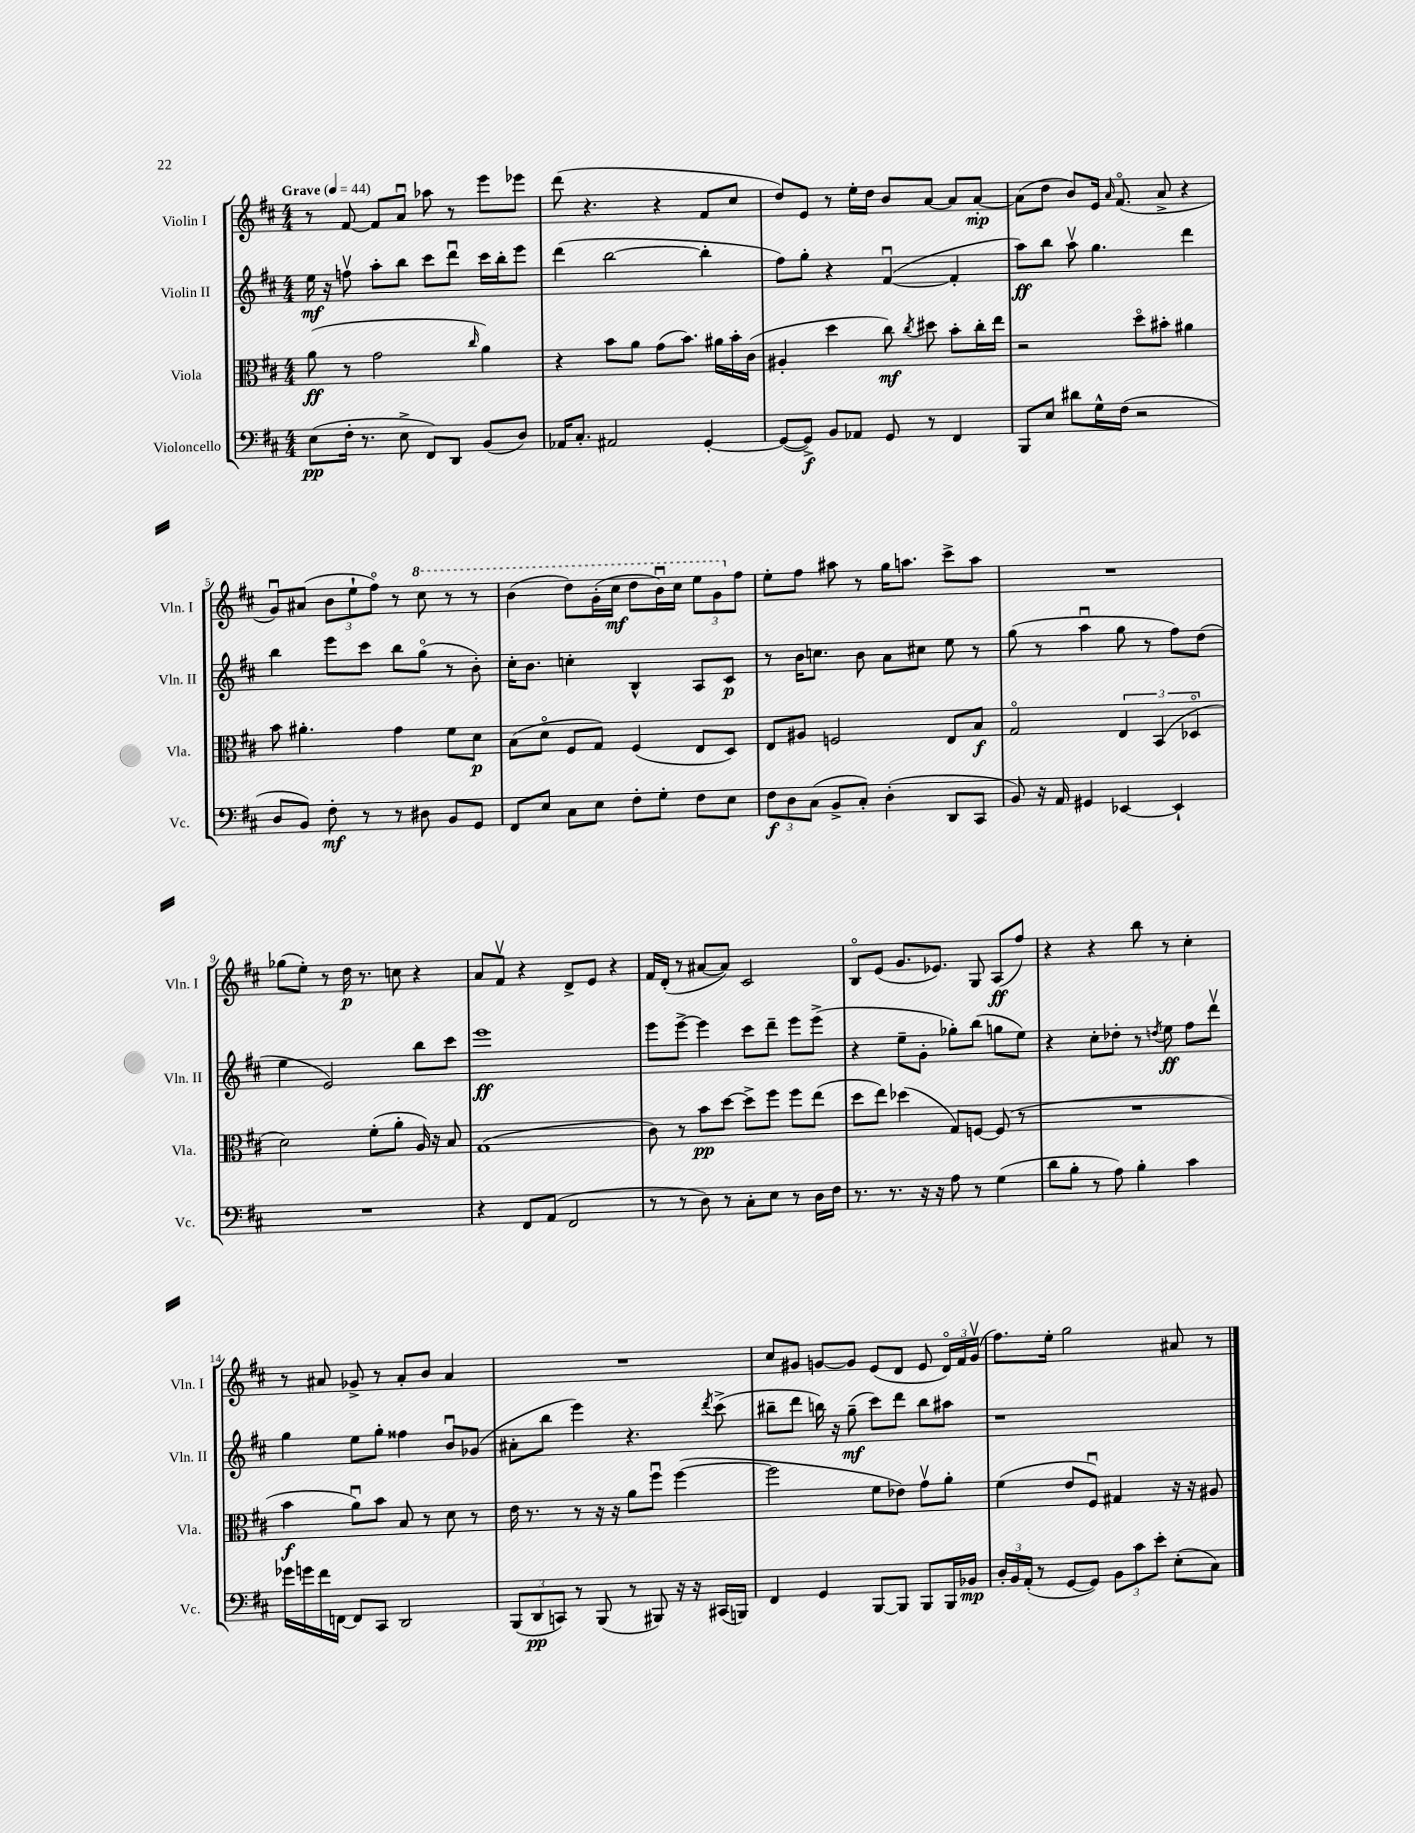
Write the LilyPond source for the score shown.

<<
\new StaffGroup <<
\new Staff = "s0" \with { instrumentName = "Violin I" shortInstrumentName = "Vln. I" } {
    \clef treble \key d \major \numericTimeSignature \time 4/4 \tempo "Grave" 4 = 44
    \autoBeamOff r8 fis'8~ fis'8[ a'8]\downbow aes''8 r8 e'''8[ ees'''8] |
    d'''8( r4. r4 fis'8[ cis''8] |
    d''8[) e'8] r8 e''16[-. d''16] b'8[ a'8]~ a'8[ a'8]~-.\mp |
    a'8[( d''8] b'8[) e'16] \grace { a'16 } fis'8.\flageolet( a'8-> r4 |
    g'8[\downbow) ais'8]( \tuplet 3/2 { b'8[ e''8-! fis''8]\flageolet) } r8 \ottava #1 cis'''8 r8 r8 |
    b''4( d'''8[) g''16-.( cis'''16]\mf d'''8[ b''16\downbow) cis'''16] \tuplet 3/2 { e'''8[ g''8 \ottava #0 fis''8] } |
    e''8[-. fis''8] ais''8 r8 g''16[ a''8.] cis'''8[-> a''8] |
    R1 |
    ges''8[( e''8]-.) r8 d''16\p r8. c''8 r4 |
    a'8[ fis'8]\upbow r4 d'8[-> e'8] r4 |
    fis'16[ d'16]-.( r8 ais'8[~ ais'8]) cis'2 |
    b8[\flageolet e'8]( g'8.[ ees'8.]) g8 a8[\ff( fis''8]) |
    r4 r4 b''8 r8 cis''4-. |
    r8 ais'8 ges'8-> r8 ais'8[-. b'8] ais'4 |
    R1 |
    cis''8[ gis'8] g'8[~ g'8] e'8[( d'8] e'8 \tuplet 3/2 { d'16[\flageolet) fis'16 g'16]\upbow( } |
    fis''8.[) e''16]-. g''2 ais'8 r8 \bar "|." |
}
\new Staff = "s1" \with { instrumentName = "Violin II" shortInstrumentName = "Vln. II" } {
    \clef treble \key d \major \numericTimeSignature \time 4/4
    \autoBeamOff e''16\mf r16 f''8\upbow a''8[-. b''8] cis'''8[ d'''8]\downbow cis'''16[ b''16-. e'''8] |
    d'''4( b''2~ b''4-. |
    fis''8[) g''8]-. r4 fis'4~\downbow( fis'4-. |
    a''8[\ff) b''8] a''8\upbow g''4. d'''4 |
    b''4 e'''8[ cis'''8] b''8[ g''8]\flageolet( r8 b'8-.) |
    cis''16[-. b'8.] c''4-. b4-^ a8[ cis'8]\p |
    r8 b'16[ c''8.] b'8 a'8[ cis''8] e''8 r8 |
    g''8( r8 a''4\downbow g''8 r8 fis''8[) d''8]( |
    e''4 e'2) b''8[ cis'''8] |
    e'''1\ff |
    e'''8[ e'''8]~-> e'''4 cis'''8[ d'''8]-- e'''8[ e'''8]->( |
    r4 e''8[-- g'8]-. ges''8[-.) b''8]( g''8[ e''8]) |
    r4 cis''8[-. des''8]-. r8 \acciaccatura { d''8 } e''8\ff fis''8[ d'''8]\upbow |
    g''4 e''8[ g''8]-. fisis''4 b'8[\downbow ges'8]( |
    ais'8[-. b''8] e'''4) r4. \acciaccatura { d'''8 } cis'''8->( |
    bis''8[-- d'''8] b''16) r16 g''8--\mf( cis'''8[) d'''8] b''8[ ais''8] |
    r1 \bar "|." |
}
\new Staff = "s2" \with { instrumentName = "Viola" shortInstrumentName = "Vla." } {
    \clef alto \key d \major \numericTimeSignature \time 4/4
    \autoBeamOff a'8\ff( r8 g'2 \grace { cis''16 } a'4) |
    r4 b'8[ a'8] g'8[( b'8.]) ais'16[ b'16-. cis'16]( |
    ais4-. d''4 cis''8\mf) \acciaccatura { cis''8 } dis''8 b'8[-. cis''16-. e''16] |
    r2 d''8[\flageolet bis'8]-. ais'4 |
    b'8 ais'4.-. g'4 fis'8[ d'8]\p |
    b8[( d'8]\flageolet fis8[ g8]) fis4( e8[ d8]) |
    e8[ ais8] f2 e8[ b8]\f |
    g2\flageolet \tuplet 3/2 { e4 b,4( des4\flageolet } |
    d'2) fis'8[-.( a'8]-. a16) r16 b8 |
    g1( |
    cis'8) r8 b'8[\pp d''8]~ d''8[-> fis''8] fis''8[ e''8]( |
    d''8[ e''8]) des''4( g8[) f8]~ f8( r8 |
    R1 |
    b'4\f a'8[\downbow) b'8] b8 r8 d'8 r8 |
    e'16 r8. r8 r16 r16 a'8[ fis''8]\downbow fis''4~( |
    fis''2 fis'8[ ees'8]) g'8[\upbow a'8]-. |
    fis'4( e'8[ fis8]\downbow) gis4 r16 r16 ais8 \bar "|." |
}
\new Staff = "s3" \with { instrumentName = "Violoncello" shortInstrumentName = "Vc." } {
    \clef bass \key d \major \numericTimeSignature \time 4/4
    \autoBeamOff e8[\pp( fis16]-. r8. e8-> fis,8[) d,8] b,8[( d8]) |
    aes,16[ cis8.]-. ais,2 g,4~-. |
    g,8[~( g,8]->\f) b,8[ aes,8] g,8 r8 fis,4 |
    b,,8[ e8] dis'8[ g16-^ fis16]( r2 |
    d8[ b,8]) fis8-.\mf r8 r8 dis8 b,8[ g,8] |
    fis,8[ e8] cis8[ e8] fis8[-. g8]-. fis8[ e8] |
    \tuplet 3/2 { fis8[\f d8 cis8]( } b,8[-> cis8]-.) d4-.( d,8[ cis,8] |
    b,8) r16 a,16 gis,4 ees,4~ ees,4-! |
    R1 |
    r4 fis,8[ a,8]( fis,2 |
    r8 r8 d8) r8 cis8[-. e8] r8 d16[ fis16] |
    r8. r8. r16 r16 a8 r8 g4( |
    d'8[ b8]-. r8 a8) b4-. cis'4 |
    ges'16[ g'16 fis'16 f,16]~ f,8[ cis,8] d,2 |
    \tuplet 3/2 { b,,8[( d,8\pp c,8]) } r8 b,,8( r8 bis,,8) r16 r16 cis,16[( b,,16]) |
    fis,4 g,4 b,,8[~ b,,8] b,,8[ b,,16 bes,16]\mp |
    \tuplet 3/2 { d16[-. b,16 a,16]-.( } r8 g,8[~ g,8]) \tuplet 3/2 { b,8[ cis'8 e'8]-. } e8[-.( cis8]) \bar "|." |
}
>>
>>
